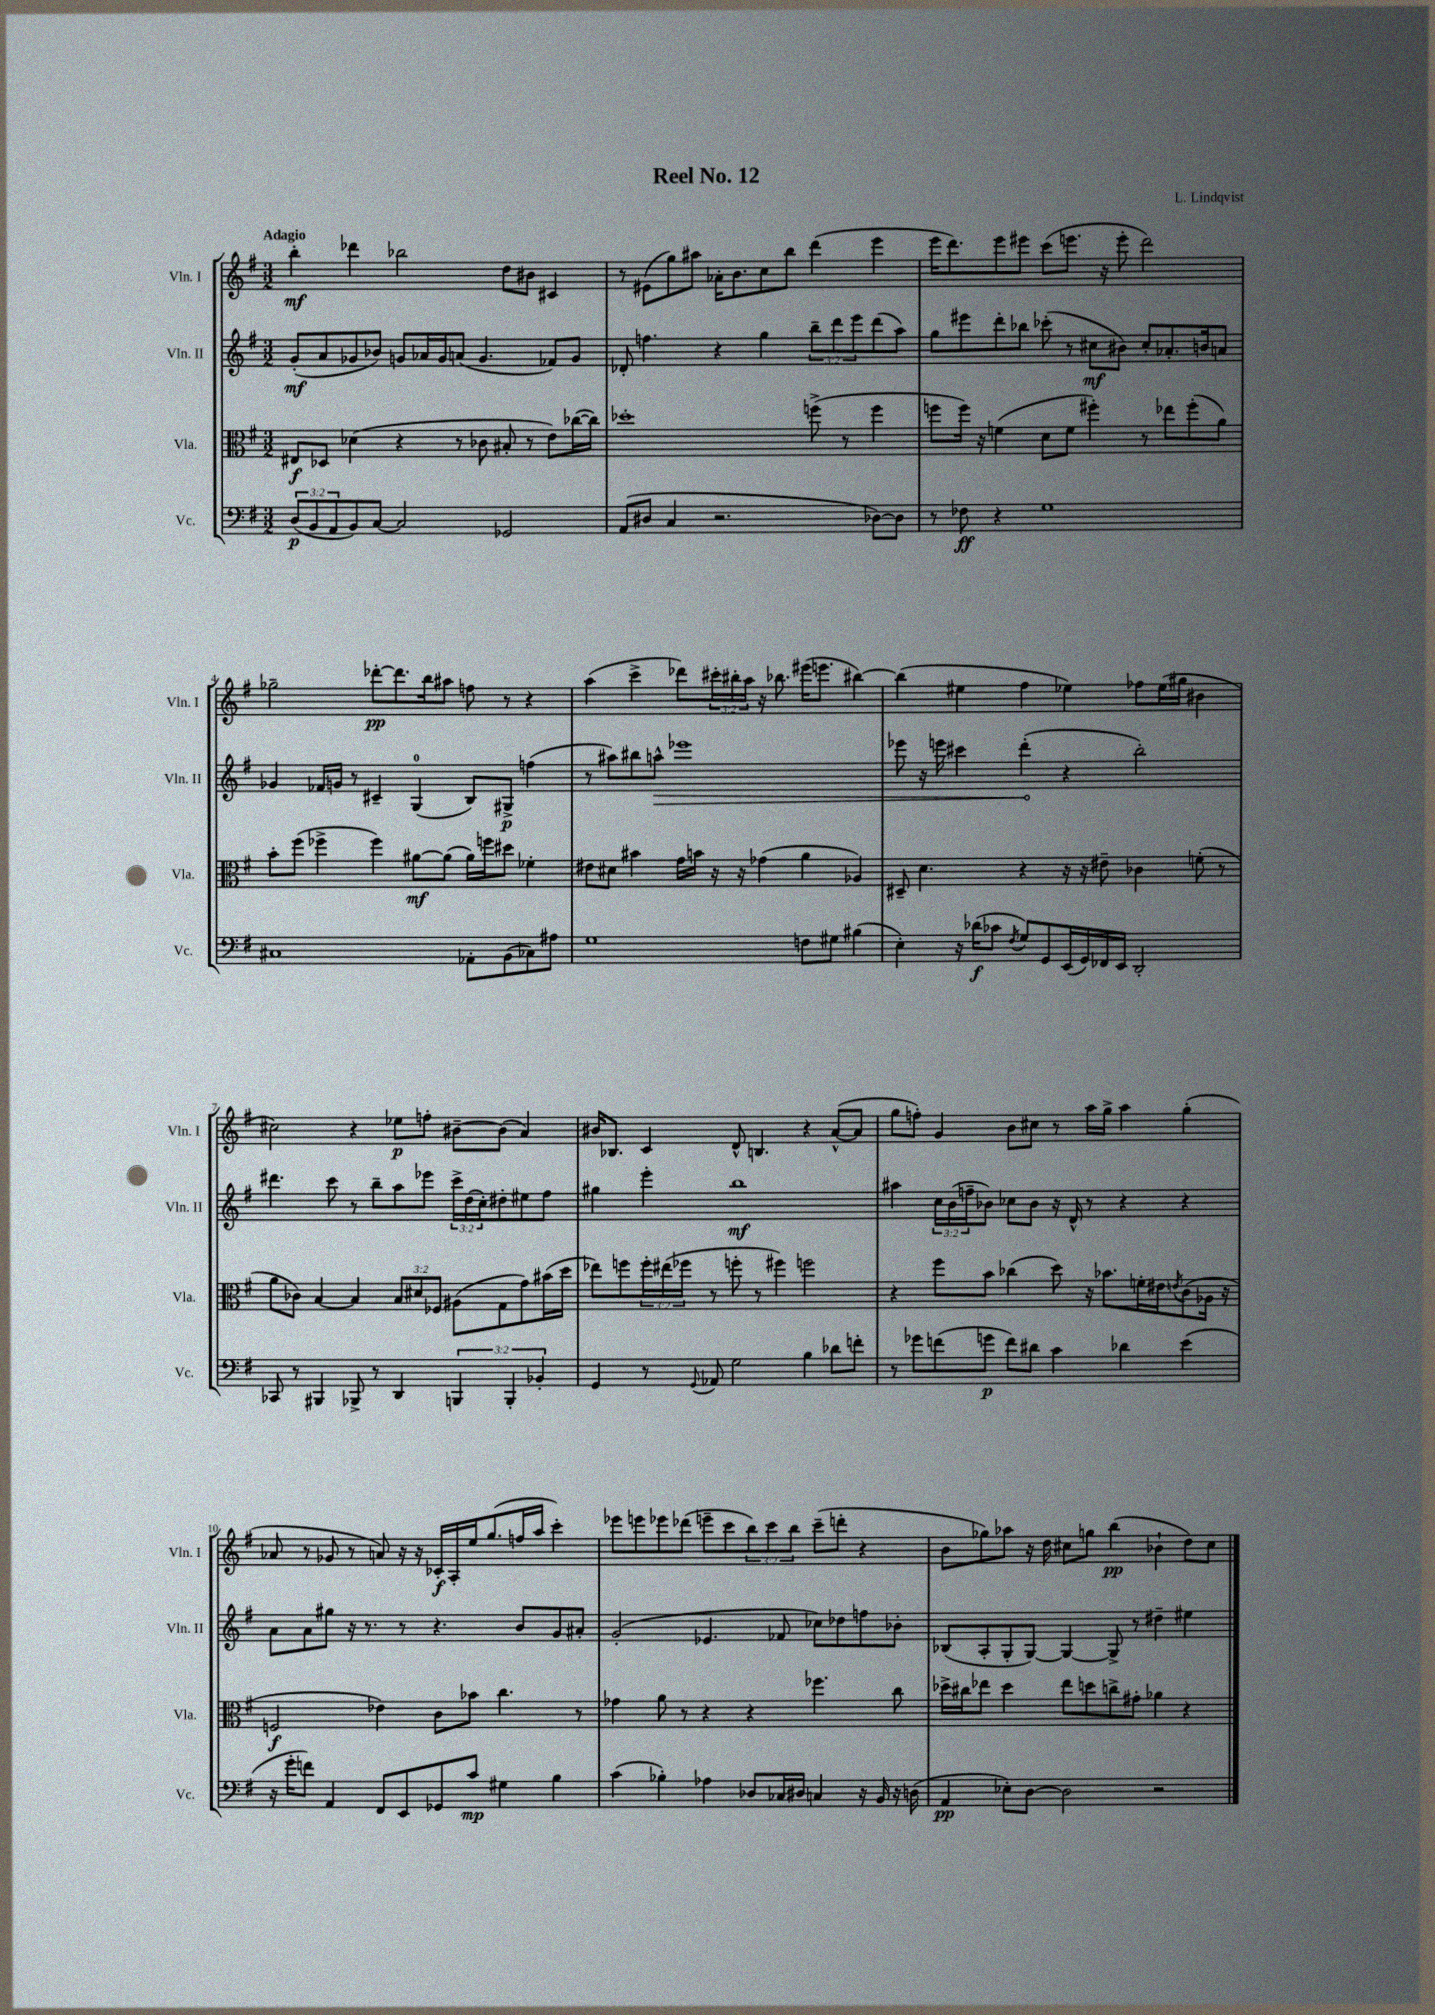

**kern	**kern	**kern	**kern
*staff4	*staff3	*staff2	*staff1
*clefF4	*clefC3	*clefG2	*clefG2
*k[f#]	*k[f#]	*k[f#]	*k[f#]
*M3/2	*M3/2	*M3/2	*M3/2
(12D	8E#	(8g'	4bb'
12BB	.	.	.
.	8D-	8a	.
12AA	.	.	.
8BB)	(4d-	8g-	4ddd-
[8C	.	8b-)	.
2C]	4r	8g	2bb-
.	.	16a-	.
.	.	16g	.
.	8r	(8a	.
.	8c-	4.g	.
2GG-	8B#'	.	8dd
.	8r	.	8b#
.	8e)	8f-)	4c#
.	([16cc-	8g	.
.	16cc-])	.	.
=	=	=	=
(8AA	1dd-'	8d-'	8r
8D#	.	4.ff	(8e#
4C	.	.	8gg)
.	.	.	8aa#
2.r	.	4r	16a-'
.	.	.	8.b
.	.	4gg	8cc
.	.	.	8bb
.	(8ff^	12bb~	(4ddd
.	.	12ddd	.
.	8r	.	.
.	.	12eee	.
[8D-)	4ff	(8ddd	4eee
8D-]	.	8aa)	.
=	=	=	=
8r	8ff	8gg	16eee
.	.	.	8.ddd)
8F-	16ff)	8eee#	.
.	16r	.	.
4r	(4f	8ddd'	8eee
.	.	8bb-	8eee#
1G	8d	(8ccc-'	(8ccc
.	8f	8r	8.eee
.	4ff#')	8cc#	.
.	.	.	16r
.	.	8b#)	8eee'
.	8r	8cc#'	2ddd)
.	8ee-	8.a-'	.
.	(8ff#'	.	.
.	.	16b	.
.	8a)	8a	.
=	=	=	=
1C#	8b'	4g-	2gg-~
.	(8ff#	.	.
.	4ff-^	16f-	.
.	.	16g	.
.	.	8r	.
.	4ff-)	4c#~	[8ddd-'
.	.	.	8.ddd-]
.	[8a#	(4G	.
.	.	.	16bb
.	(8a#]	.	8aa#
8AA-'	16a#)	8B)	8ff
.	16ff	.	.
(8BB	8dd#	8G#^	8r
8C-)	4f-'	(4ff	4r
8A#	.	.	.
=	=	=	=
1G	8e#	8r	(4aa
.	8d#	8aa#)	.
.	4b#	8bb#	4ccc^
.	.	8aa^^	.
.	16g	1eee-	8ddd-)
.	16b	.	.
.	16r	.	24ccc#'
.	.	.	24bb#'
.	16r	.	.
.	.	.	24aa
.	(4g-	.	16r
.	.	.	8.bb-
8F	4a	.	(16eee#
.	.	.	8.eee
8G#	.	.	.
(4B#	4A-)	.	[4bb#)
=	=	=	=
4E')	8D#~	8eee-	(4bb#]
.	4.d	16r	.
.	.	16eee	.
16r	.	4ccc#	4ee#
(16d-	.	.	.
8c-	.	.	.
8qF#	.	.	.
8G)	4r	(4ddd'	4ff#
8GG	.	.	.
(16EE	16r	4r	4ee-)
16GG)	16r	.	.
16FF-	8e#~	.	.
16EE	.	.	.
2DD'	4c-	2bb')	8ff-
.	.	.	(16ee-
.	.	.	16gg#
.	(8f'	.	4b#
.	8r	.	.
=	=	=	=
8CC-	8a	4.ddd#	2cc#)
8r	8c-)	.	.
4BBB#	[4B	.	.
.	.	8ccc	.
8BBB-^	4B]	8r	4r
8r	.	8bb~	.
4DD	12B	8aa	8ee-
.	12d#	.	.
.	.	8eee-	8ff'
.	12F-	.	.
6BBB	(8A#	24ccc^	[8b#~
.	.	(24dd	.
.	.	24cc')	.
.	8G	8dd#'	(8b#]
6BBB'	.	.	.
.	8g)	8ee#	4a)
6BB-'	.	.	.
.	(16b#	8ff#	.
.	16dd	.	.
=	=	=	=
4GG	8ee-)	4gg#	16b#
.	.	.	8.B-
.	8ff	.	.
8r	24ff'	4eee'	4c
.	(24ee#	.	.
.	24ff-	.	.
8qqGG	.	.	.
8AA-	8r	.	.
2G	8ff'	1bb	8d^^
.	8r	.	4.B
.	4ff#)	.	.
4B	2ff	.	4r
8d-	.	.	([8a^^
8f'	.	.	8a]
=	=	=	=
8r	4r	4aa#	8gg
8g-	.	.	8ff')
(8f	8ff#	24cc	4g
.	.	(24b	.
.	.	24ff~	.
8g	8b	8b-)	.
8f)	(4cc-	8cc-	8b
8d#	.	8b-	8cc#
4c	8dd)	16r	8r
.	.	16d^^	.
.	16r	8r	16aa
.	8.b-	.	16gg^
4d-	.	4r	4aa
.	16f'	.	.
.	16e#	.	.
.	8qe	.	.
(4e	(8c	4r	(4gg'
.	16A-	.	.
.	16r	.	.
=	=	=	=
16r	2F	8a	8a-
16g'	.	.	.
8f)	.	8a	8r
4AA	.	8gg#	8g-
.	.	16r	8r
.	.	8.r	.
8FF#	4e-)	.	8a)
8EE	.	8r	16r
.	.	.	16r
8GG-	8c	4.r	16c-'
.	.	.	16A'
8c	8b-	.	16ee
.	.	.	(8.gg
4G#	4.cc	.	.
.	.	8b	16ff
.	.	.	16aa
4B	.	8g	4ccc')
.	8r	8a#'	.
=	=	=	=
(4c	4g-	(2g'	8eee-
.	.	.	8eee
4B-')	8a	.	8eee-
.	8r	.	(8ddd-
4A-	4r	4.e-	8eee~
.	.	.	8ccc
8D-	4r	.	12bb)
.	.	.	12ccc
16C-	.	8f-	.
.	.	.	12bb
16D#	.	.	.
4C	4.ff-	8cc-)	(8ccc~
.	.	8dd-	8ddd'
16r	.	8ff	4r
16BB	.	.	.
16r	8cc	8b-'	.
(16D	.	.	.
=	=	=	=
4AA	16dd-^	(8B-	8b
.	16cc#	.	.
.	8ee-	8A'	8gg-)
8E-')	4dd-	8G'	8aa-
[8D	.	[8G)	16r
.	.	.	16dd
2D]	8ee-	4G_	8cc#
.	8dd	.	8gg
.	8cc^	8G^]	(4bb
.	8g#'	8r	.
2r	4a-	4dd#~	4b-`
.	4r	4ee#	8dd)
.	.	.	8cc#
==	==	==	==
*-	*-	*-	*-
